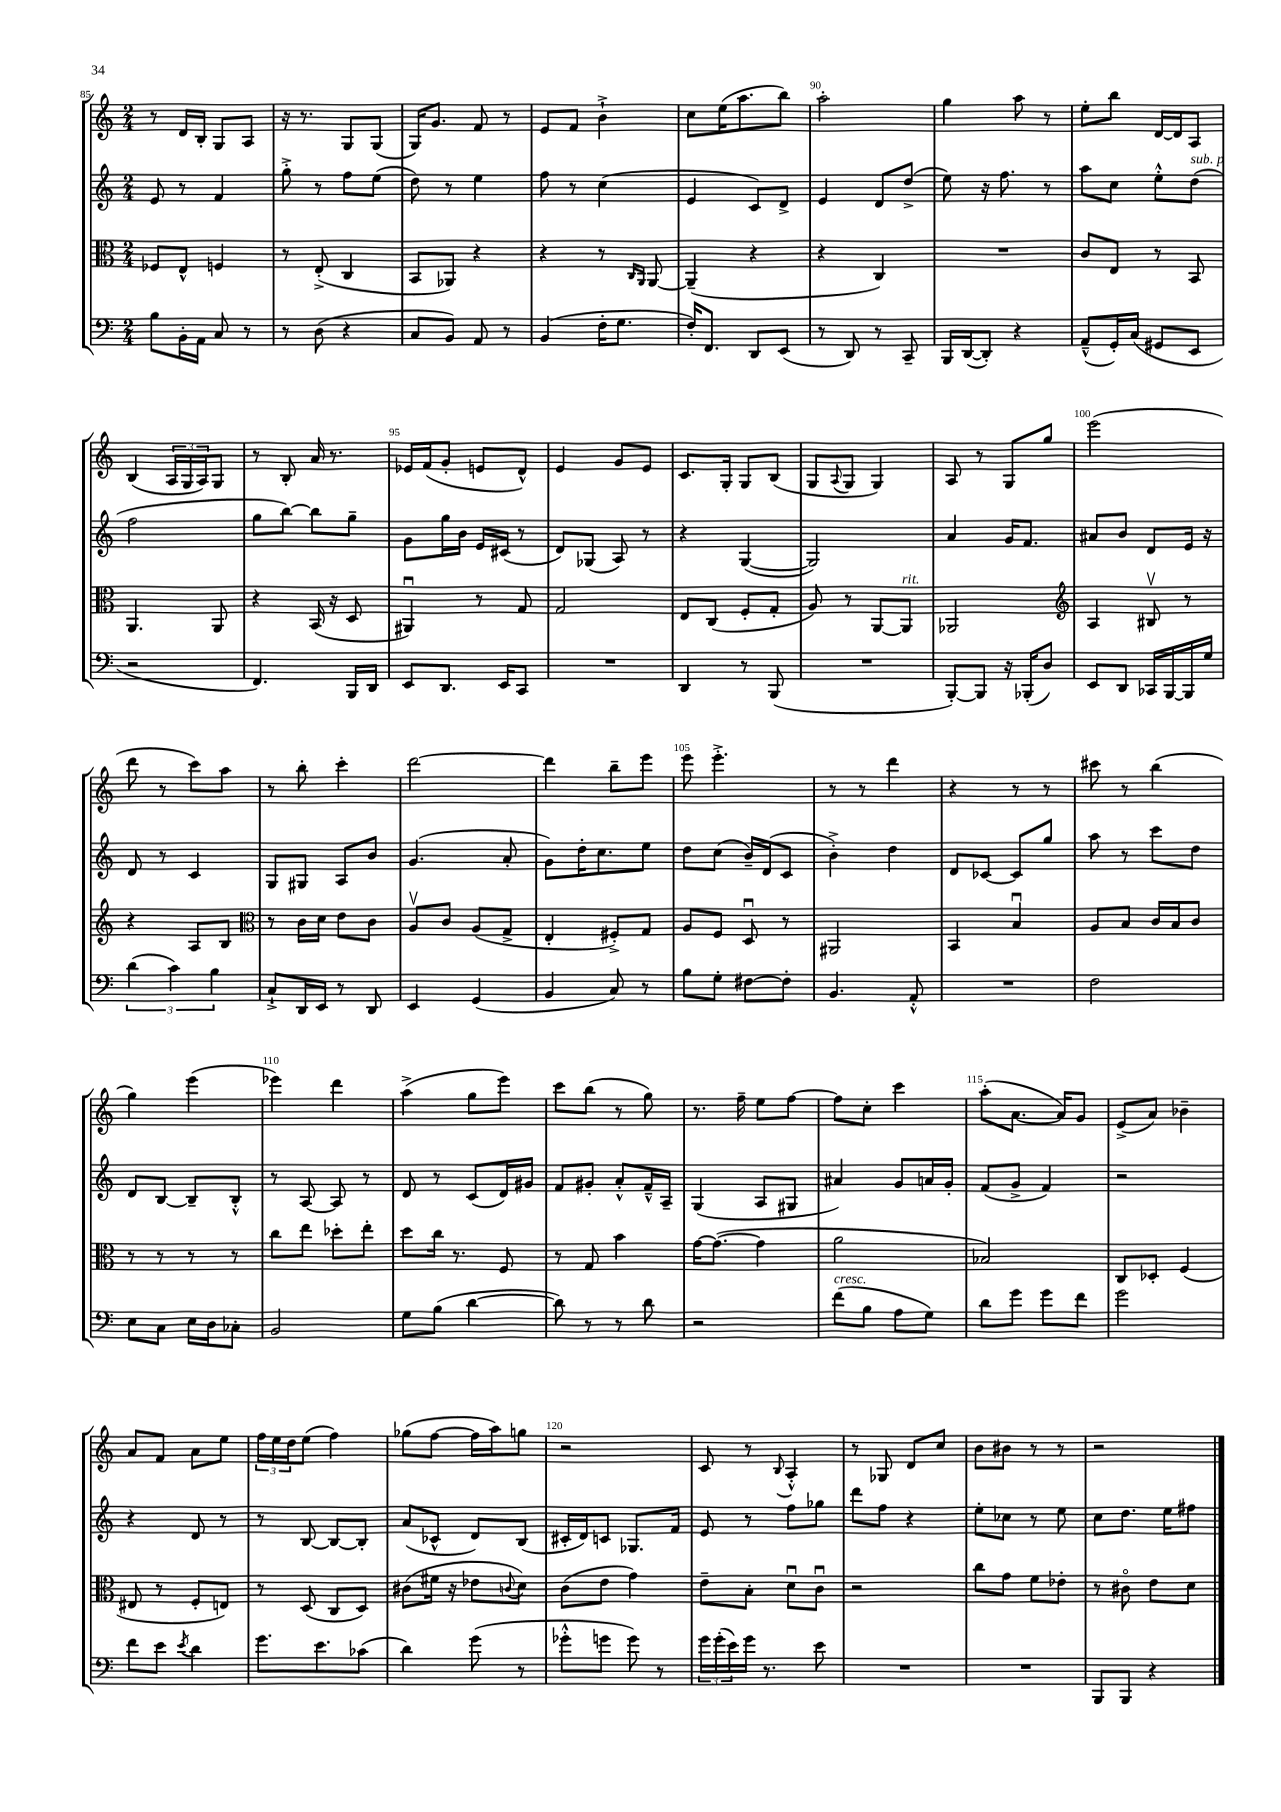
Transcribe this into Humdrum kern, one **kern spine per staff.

**kern	**kern	**kern	**kern
*staff4	*staff3	*staff2	*staff1
*clefF4	*clefC3	*clefG2	*clefG2
*k[]	*k[]	*k[]	*k[]
*M2/4	*M2/4	*M2/4	*M2/4
8B\L	8F-/L	8e/	8r
16BB'\L	8E^^/J	8r	16d/LL
16AA\JJ	.	.	16B'/JJ
8C/	4F/	4f/	8G/L
8r	.	.	8A/J
=	=	=	=
8r	8r	8gg'^\	16r
.	.	.	8.r
(8D\	(8E'^/	8r	.
4r	4C/	8ff\L	8G/L
.	.	(8ee\J	(8G/J
=	=	=	=
8C/L	8BB/L	8dd\)	16G/LK)
.	.	.	8.g/J
8BB/J)	8AA-/J)	8r	.
8AA/	4r	4ee\	8f/
8r	.	.	8r
=	=	=	=
(4BB/	4r	8ff\	8e/L
.	.	8r	8f/J
16F'\LK	8r	(4cc\	4b`^\
8.G\J	.	.	.
.	16qqC/LL	.	.
.	16qqAA/JJ	.	.
.	[8AA/	.	.
=	=	=	=
16F'/LK)	(4AA~/]	4e/	8cc\L
8.FF/J	.	.	.
.	.	.	(16ee\K
.	.	.	8.aa\
8DD/L	4r	8c/L)	.
(8EE/J	.	8d^/J	8bb\J)
=	=	=	=
8r	4r	4e/	2aa'\
8DD/)	.	.	.
8r	4C/)	8d/L	.
8CC~/	.	(8dd^/J	.
=	=	=	=
16BBB/LL	2r	8ee\)	4gg\
([16DD/J	.	.	.
8DD'/]J)	.	16r	.
.	.	8.ff\	.
4r	.	.	8aa\
.	.	8r	8r
=	=	=	=
(8AA~^^/L	8c/L	8aa\L	8ee'\L
16GG'/L)	8E/J	8cc\J	8bb\J
(16C/JJ	.	.	.
8GG#/L	8r	8ee'^^\L	[16d/LL
.	.	.	16d/]J
8EE/J	8BB/	(8dd\J	8A/J
=	=	=	=
2r	4.AA/	2ff\	(4B/
.	.	.	24A/LL
.	.	.	24G/
.	.	.	24A/J)
.	8AA/	.	8G/J
=	=	=	=
4.FF/)	4r	8gg\L	8r
.	.	[8bb\J)	8B'/
.	(16BB/	8bb\]L	16a/
.	16r	.	8.r
16BBB/LL	8D/	8gg~\J	.
16DD/JJ	.	.	.
=	=	=	=
8EE/L	4AA#u/)	8g\L	16e-/LL
.	.	.	(16f/J
8.DD/J	.	16gg\L	8g'/J
.	.	16b\JJ	.
.	8r	16e/LL	8e/L
16EE/LK	.	(16c#/JJ	.
8CC/J	8G/	8r	8d^^/J)
=	=	=	=
2r	2G/	8d/L)	4e/
.	.	(8G-/J	.
.	.	8A/)	8g/L
.	.	8r	8e/J
=	=	=	=
4DD/	8E/L	4r	8.c/L
.	(8C/J	.	.
.	.	.	16G'/Jk
8r	8F'/L	([4G/	8G/L
(8BBB/	8G'/J	.	(8B/J
=	=	=	=
2r	8A/)	2G/])	8G/L
.	.	.	8qqA/
.	8r	.	8G/J
.	[8AA/L	.	4G/)
.	8AA/]J	.	.
=	=	=	=
[8BBB'/L)	2AA-/	4a/	8A/
8BBB/]J	.	.	8r
16r	.	16g/LK	8G/L
(16BBB-'/LK	.	8.f/J	.
8D/J)	.	.	8gg/J
=	=	=	=
*	*clefG2	*	*
8EE/L	4A/	8a#/L	(2eee\
8DD/J	.	8b/J	.
16CC-/LL	8B#v/	8d/L	.
[16BBB/	.	.	.
16BBB/]	8r	16e/Jk	.
16G/JJ	.	16r	.
=	=	=	=
(6d\	4r	8d/	8ddd\
.	.	8r	8r
6c\)	.	.	.
.	8A/L	4c/	8ccc\L)
6B\	.	.	.
.	8B/J	.	8aa\J
=	=	=	=
*	*clefC3	*	*
8C`^/L	8r	8G/L	8r
16DD/L	16c\LL	8G#/J	8bb'\
16EE/JJ	16d\JJ	.	.
8r	8e\L	8A/L	4ccc'\
8DD/	8c\J	8b/J	.
=	=	=	=
4EE/	8Av/L	(4.g/	[2ddd\
.	8c/J	.	.
(4GG/	(8A/L	.	.
.	8G^/J	8a'/	.
=	=	=	=
4BB/	4E'/	8g\L)	4ddd\]
.	.	16dd'\K	.
.	.	8.cc\	.
8C/)	8F#'^/L)	.	8bb~\L
8r	8G/J	8ee\J	8eee\J
=	=	=	=
8B\L	8A/L	8dd\L	8eee\
8G'\J	8F/J	(8cc\J	4.eee'^\
[8F#\L	8Du/	16b~/LL)	.
.	.	(16d/J	.
8F#'\]J	8r	8c/J	.
=	=	=	=
4.BB/	2AA#/	4b'^\)	8r
.	.	.	8r
.	.	4dd\	4ddd\
8AA'^^/	.	.	.
=	=	=	=
2r	4BB/	8d/L	4r
.	.	[8c-/J	.
.	4Bu/	8c-/]L	8r
.	.	8gg/J	8r
=	=	=	=
2F\	8A/L	8aa\	8ccc#\
.	8B/J	8r	8r
.	16c/LL	8ccc\L	(4bb\
.	16B/J	.	.
.	8c/J	8dd\J	.
=	=	=	=
8E\L	8r	8d/L	4gg\)
8C\J	8r	[8B/J	.
16E\LL	8r	8B~/]L	(4eee\
16D\J	.	.	.
8C-'\J	8r	8B'^^/J	.
=	=	=	=
2BB/	8cc\L	8r	4eee-\)
.	8ee\J	[8A/	.
.	8dd-'\L	8A/]	4ddd\
.	8ee'\J	8r	.
=	=	=	=
8G\L	8dd\L	8d/	(4aa^\
(8B\J	16cc\Jk	8r	.
.	8.r	.	.
[4d\	.	(8c/L	8gg\L
.	8F/	16d/L)	8eee\J)
.	.	16g#/JJ	.
=	=	=	=
8d\])	8r	8f/L	8ccc\L
8r	8G/	8g#'/J	(8bb\J
8r	4b\	8a'^^/L	8r
8d\	.	16f~^^/L	8gg\)
.	.	16A~/JJ	.
=	=	=	=
2r	[16g\LK	(4G/	8.r
.	(8.g\_J	.	.
.	.	.	16ff~\
.	4g\]	8A/L	8ee\L
.	.	8G#/J	[8ff\J
=	=	=	=
(8f\L	2a\	4a#/)	8ff\]L
8B\J	.	.	8cc'\J
8A\L	.	8g/L	4ccc\
8G\J)	.	16a/L	.
.	.	16g'/JJ	.
=	=	=	=
8d\L	2B-/)	(8f/L	(8aa'\L
8g\J	.	8g^/J	[8.a\J
8g\L	.	4f/)	.
.	.	.	16a/]LK)
8f\J	.	.	8g/J
=	=	=	=
2g\	8C/L	2r	(8e^/L
.	8D-'/J	.	8a/J)
.	(4F/	.	4b-~\
=	=	=	=
8f\L	8E#/	4r	8a/L
8e\J	8r	.	8f/J
8qe/	.	.	.
4d\	8F'/L	8d/	8a\L
.	8E/J)	8r	8ee\J
=	=	=	=
8.g\L	8r	8r	24ff\LL
.	.	.	24ee\
.	.	.	24dd\J
.	(8D/	[8B/	(8ee\J
8.e\	.	.	.
.	8C/L	8B/_L	4ff\)
(8c-\J	8D/J)	8B'/]J	.
=	=	=	=
4d\)	(8c#\L	(8a/L	(8gg-\L
.	16f#\Jk	8c-^^/J	[8ff\J
.	16r	.	.
(8g\	8e-\L	8d/L)	16ff\]LL
.	.	.	16aa\J)
.	8qqc/	.	.
8r	8d\J)	(8B/J	8gg\J
=	=	=	=
8g-'^^\L	(8c\L	16c#'/LL	2r
.	.	16d/J)	.
8g\J	8e\J	8c/J	.
8g\)	4g\)	8.G-/L	.
8r	.	.	.
.	.	16f/Jk	.
=	=	=	=
24g\LL	8e~\L	8e/	8c/
(24g'\	.	.	.
24e\)	.	.	.
16g\JJ	8B'\J	8r	8r
8.r	.	.	.
.	.	.	8qqB/
.	8du\L	8ff\L	4A'^^/
8e\	8cu\J	8gg-\J	.
=	=	=	=
2r	2r	8ddd\L	8r
.	.	8ff\J	8G-/
.	.	4r	8d/L
.	.	.	8cc/J
=	=	=	=
2r	8cc\L	8ee'\L	8b\L
.	8g\J	8cc-\J	8b#\J
.	8f\L	8r	8r
.	8e-'\J	8ee\	8r
=	=	=	=
8BBB/L	8r	8cc\L	2r
8BBB/J	8c#o\	8.dd\J	.
4r	8e\L	.	.
.	.	16ee\LK	.
.	8d\J	8ff#\J	.
==	==	==	==
*-	*-	*-	*-
